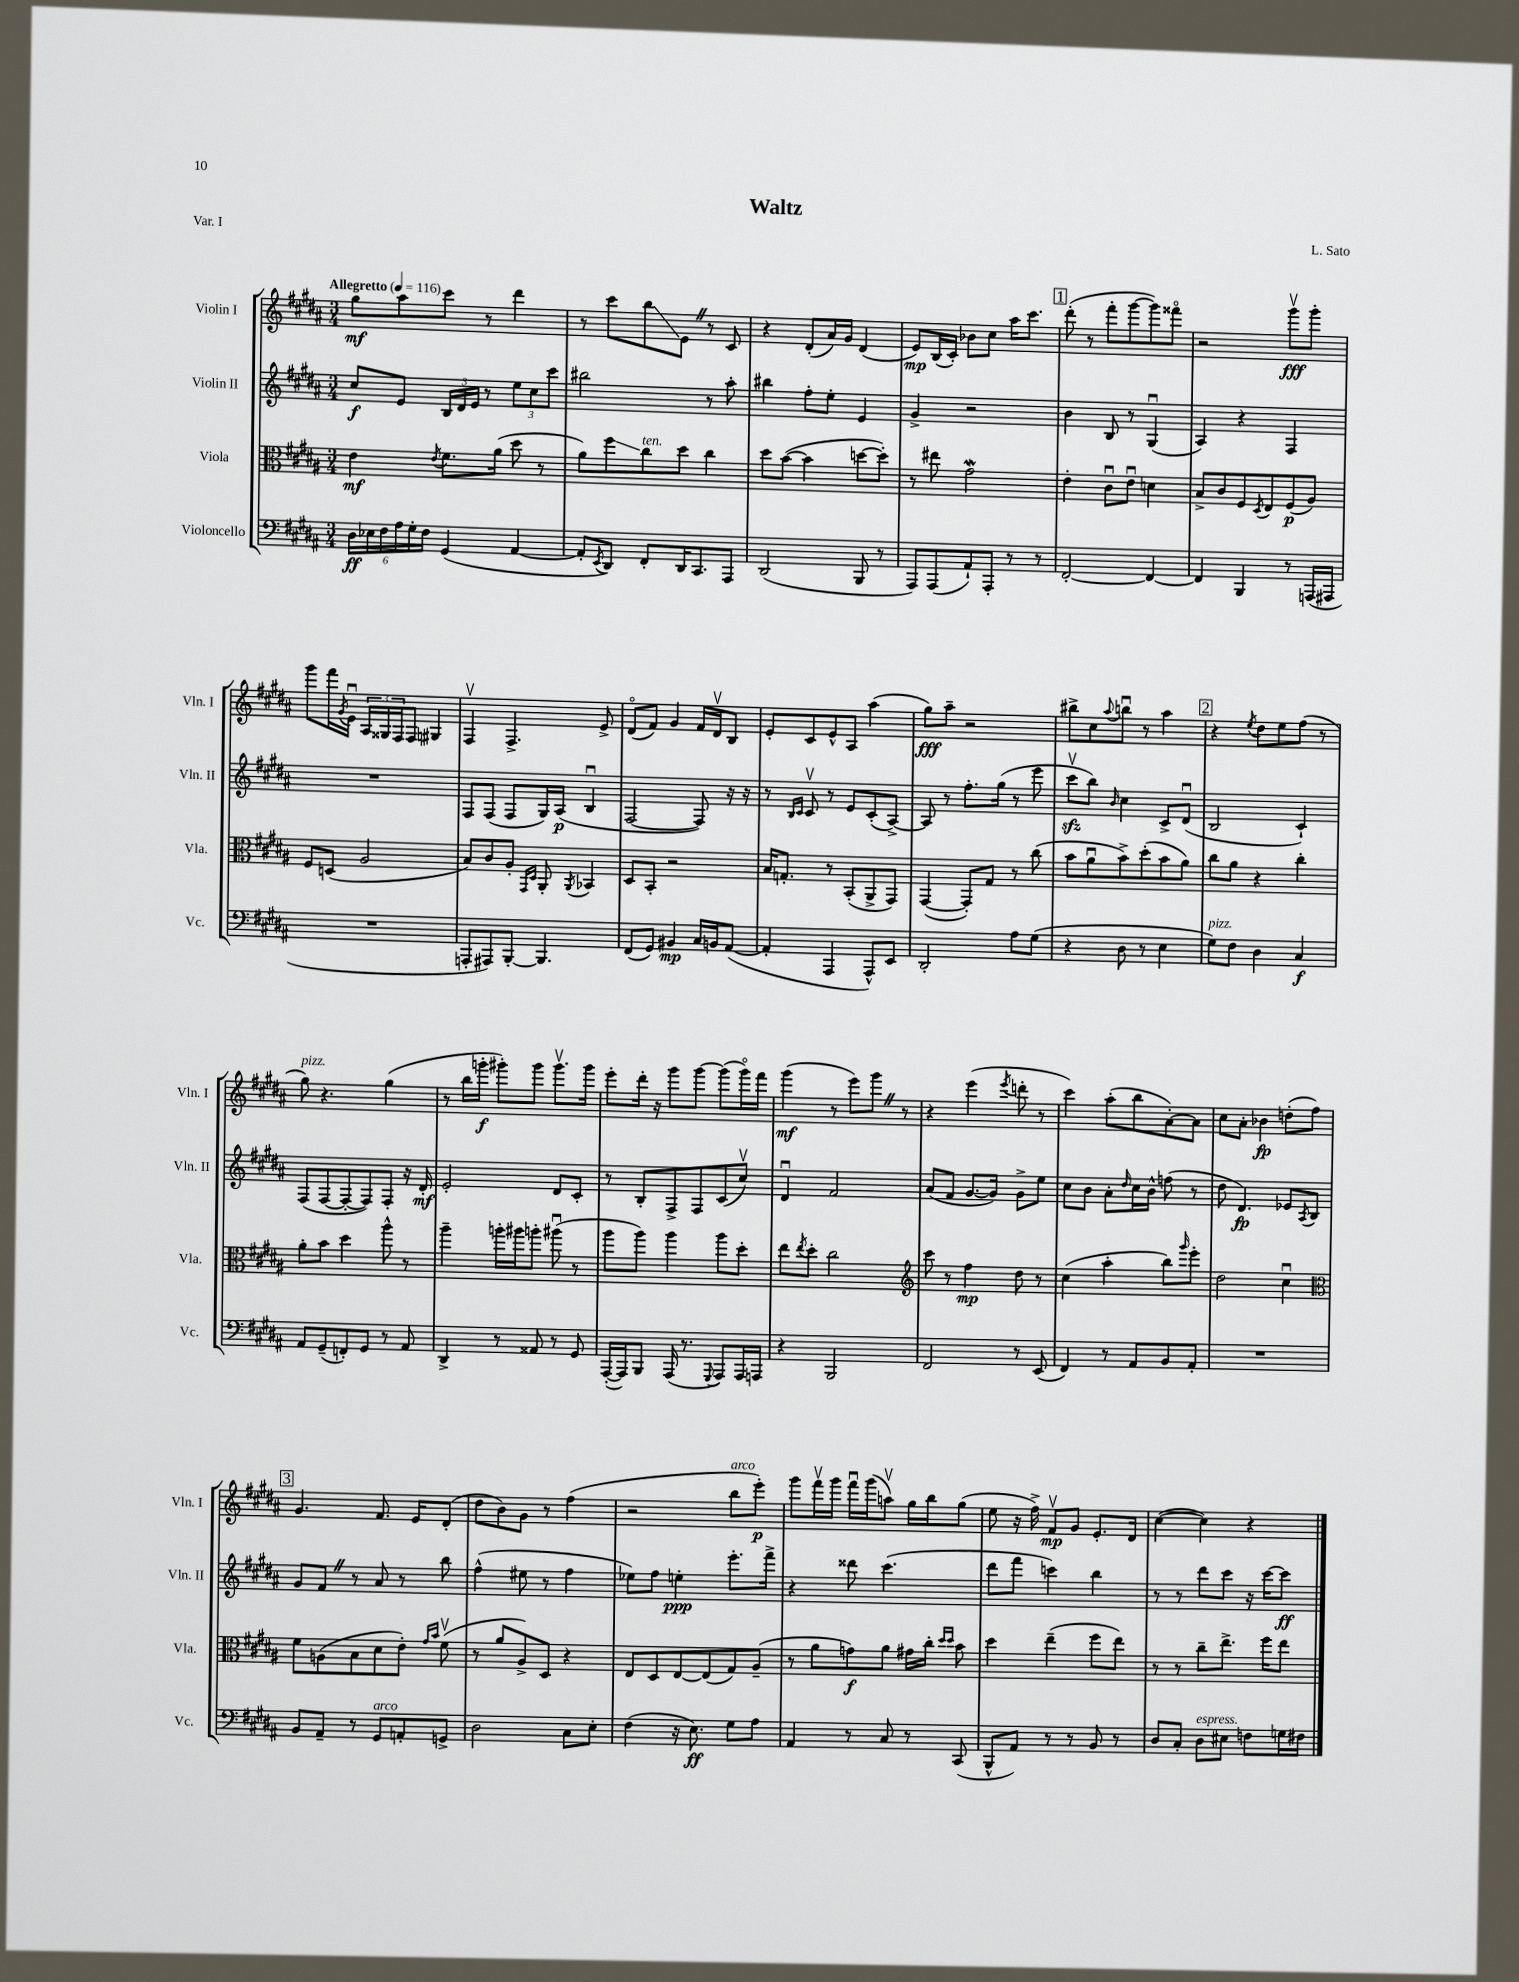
\header { title = "Waltz" composer = "L. Sato" piece = "Var. I" }
<<
\new StaffGroup <<
\new Staff = "s0" \with { instrumentName = "Violin I" shortInstrumentName = "Vln. I" } {
    \clef treble \key b \major \numericTimeSignature \time 3/4 \tempo "Allegretto" 4 = 116
    gis''8\mf ais''8 cis'''8 r8 dis'''4 |
    r8 cis'''8 b''8\glissando e'8 \once \override BreathingSign.text = \markup { \musicglyph "scripts.caesura.straight" } \breathe r8 cis'8 |
    r4 dis'8-.( ais'16) gis'16 dis'4( |
    e'8\mp) b16( cis'16-.) bes'8 cis''8 ais''16 cis'''8. |
    \mark \markup { \box "1" } dis'''8-.( r8 fis'''8-. gis'''8~ gis'''8) fisis'''8\flageolet |
    r2 gis'''8\upbow\fff gis'''8-. |
    gis'''8 fis'''16 \acciaccatura { gis'8 } e'16\downbow \tuplet 3/2 { ais16 gisis16 fis16 } fis8 gis4 |
    fis4\upbow fis4.-> e'8-> |
    dis'8\flageolet( fis'8) gis'4 fis'16 dis'16\upbow b8 |
    e'8-. cis'8 e'8-^ ais8 ais''4( |
    gis''8\fff) ais''8-- r2 |
    bis''8-> cis''8 \appoggiatura { ais''8 } b''8\downbow r8 ais''4 |
    \mark \markup { \box "2" } r4 \acciaccatura { e''8 } dis''8 e''8 fis''8( r8 |
    gis''8^\markup { \italic "pizz." }) r4. gis''4( |
    r8 b''16 g'''16-.\f gis'''8-.) gis'''8 gis'''8.\upbow gis'''16 |
    e'''8-. dis'''16-. r16 gis'''8 gis'''8~ gis'''8( gis'''16\flageolet) fis'''16 |
    gis'''4\mf( r8 e'''8) gis'''8 \once \override BreathingSign.text = \markup { \musicglyph "scripts.caesura.straight" } \breathe r8 |
    r4 e'''4( \acciaccatura { e'''8 } d'''8-. r8 |
    cis'''4) ais''8-.( b''8 ais'8~-.) ais'8 |
    cis''8 ais'8-. bes'4\fp d''8-.( fis''8) |
    \mark \markup { \box "3" } gis'4. fis'8. e'16 dis'8-.( |
    dis''8 b'8) gis'8 r8 fis''4( |
    r2 b''8^\markup { \italic "arco" } e'''8-.\p) |
    gis'''8 fis'''16\upbow gis'''16 fis'''16\downbow gis'''16( a''8\upbow) gis''16 b''16 gis''8( |
    e''8 r16 fis''16->) fis'8\upbow\mp gis'8 e'8.-. dis'16 |
    cis''4~( cis''4) r4 \bar "|." |
}
\new Staff = "s1" \with { instrumentName = "Violin II" shortInstrumentName = "Vln. II" } {
    \clef treble \key b \major \numericTimeSignature \time 3/4
    cis''8\f e'8 \tuplet 3/2 { b16 dis'16 e'16 } r8 \tuplet 3/2 { e''8 cis''8 cis'''8 } |
    bis''2 r8 ais''8-. |
    bis''4 fis''8-. e''8-. e'4 |
    gis'4-> r2 |
    \mark \markup { \box "1" } b'4 b8 r8 gis4\downbow( |
    ais4) r4 fis4 |
    R2. |
    fis8 fis8( fis8 gis16) ais16\p( b4\downbow |
    fis2~ fis8) r16 r16 |
    r8 \grace { b16 cis'16 } cis'8\upbow r8 e'8 cis'8-.( ais8~->) |
    ais8 r8 fis''8.-. gis''16( r8 e'''8 |
    cis'''8\upbow\sfz b''8) \grace { b'16 } cis''4 cis'8-> dis'8\downbow( |
    \mark \markup { \box "2" } b2 cis'4-!) |
    fis8( fis8~ fis8~-. fis8) fis8-. r16 dis'16-.\mf |
    e'2-. dis'8 cis'8-. |
    r8 b8-. fis8-> fis8 cis'8( cis''8\upbow) |
    dis'4\downbow fis'2 |
    ais'8( fis'8 gis'8.~ gis'16) gis'8-> e''8 |
    cis''8 b'8 ais'8-. \grace { dis''16 } cis''16 b'16-^ f''8( r8 |
    dis''8 dis'4.\fp) ees'8 \acciaccatura { ais8 } b8 |
    \mark \markup { \box "3" } gis'8 fis'8 \once \override BreathingSign.text = \markup { \musicglyph "scripts.caesura.straight" } \breathe r8 ais'8 r8 b''8 |
    fis''4-^( eis''8 r8 fis''4 |
    ees''8) fis''8 e''4-.\ppp e'''8.-. fis'''16-> |
    r4 disis'''8 cis'''4.( |
    dis'''8 fis'''8 c'''4) b''4 |
    r8 r8 dis'''8 cis'''8 r16 cis'''16~ cis'''8\ff \bar "|." |
}
\new Staff = "s2" \with { instrumentName = "Viola" shortInstrumentName = "Vla." } {
    \clef alto \key b \major \numericTimeSignature \time 3/4
    e'4\mf \acciaccatura { e'8 } fis'8. ais'16( dis''8 r8 |
    ais'8) fis''8\glissando cis''8^\markup { \italic "ten." } dis''8 cis''4 |
    dis''8 b'8~( b'4 d''8~ d''8-.) |
    r8 eis''8 gis'2\mordent |
    \mark \markup { \box "1" } e'4-. cis'8\downbow e'8\downbow d'4 |
    b8-> cis'8 fis8 \acciaccatura { dis8 } e8 fis8\p( ais8) |
    fis8 d8( ais2 |
    b8) cis'8 ais8-. \grace { gis,16 dis16 } ais,8-. \acciaccatura { ais,8 } bes,4 |
    dis8 b,8-. r2 |
    b16 g8.-. r8 b,8-.( ais,8-> gis,8) |
    gis,4~( gis,8-.) gis8 r8 cis''8( |
    b'8 ais'8\downbow b'8->) dis''8-.( b'8 ais'8) |
    \mark \markup { \box "2" } cis''8 ais'8 r4 cis''4-. |
    ais'8-. b'8 dis''4 ais''8-^ r8 |
    ais''4-- a''16-. ais''16 a''8-. ais''8\downbow( r8 |
    ais''8 ais''8) ais''4 ais''8 dis''8-. |
    e''8 \acciaccatura { e''8 } dis''8-. cis''2 |
    \clef treble cis'''8 r8 fis''4\mp dis''8 r8 |
    cis''4( ais''4-. b''8) \grace { gis'''16 } e'''8-. |
    dis''2 cis''4\downbow |
    \mark \markup { \box "3" } \clef alto fis'8 a8( b8 dis'8 e'8-.) \grace { gis'16 b'16 } fis'8\upbow( |
    r8 ais'8 ais8->) dis8 r4 |
    e8 dis8 e8~ e8( gis8) ais8--( |
    r8 ais'8 g'8\f) ais'8 gis'16 cis''16-. \grace { dis''16 dis''16 } b'8 |
    dis''4 e''4--( fis''8 e''8) |
    r8 r8 cis''8-- e''8.-> fis''16 e''8 \bar "|." |
}
\new Staff = "s3" \with { instrumentName = "Violoncello" shortInstrumentName = "Vc." } {
    \clef bass \key b \major \numericTimeSignature \time 3/4
    \tuplet 6/4 { dis16\ff ees16 fis16 ais16 gis16-. fis16 } gis,4( ais,4~ |
    ais,8-. \acciaccatura { e,8 } dis,8) fis,8-. dis,16 cis,8. ais,,8 |
    dis,2( b,,8 r8 |
    ais,,8) ais,,8( ais,8-!) ais,,8-. r8 r8 |
    \mark \markup { \box "1" } fis,2~-. fis,4~ |
    fis,4 b,,4 r8 a,,16( ais,,16 |
    R2. |
    a,,8-. ais,,8) b,,8~-. b,,4. |
    fis,8( gis,8) bis,4\mp cis16 b,16 ais,8~( |
    ais,4-. ais,,4 ais,,8-^) e,8 |
    dis,2-. ais8 gis8( |
    r4 dis8 r8 e4 |
    \mark \markup { \box "2" } gis8^\markup { \italic "pizz." }) fis8 dis4 cis4\f |
    ais,8 gis,8--( f,8-.) gis,8 r8 ais,8 |
    dis,4-> r8 aisis,8 r8 gis,8 |
    ais,,16~-.( ais,,16) b,,8 ais,,16( r8. \appoggiatura { gis,,8 } ais,,8) ais,,16 a,,16 |
    r4 b,,2 |
    fis,2 r8 e,8( |
    fis,4) r8 ais,8 b,8 ais,8-. |
    R2. |
    \mark \markup { \box "3" } b,8 ais,8-- r8 gis,8^\markup { \italic "arco" } a,8-. g,8-> |
    dis2 cis8 e8-. |
    fis4( r16 e8.\ff) gis8 ais8 |
    ais,4 r8 cis8 r8 cis,8( |
    b,,8-^ ais,8) r8 r8 b,8 r8 |
    dis8 cis8-. dis8^\markup { \italic "espress." } eis8 f8 g16 fis16 \bar "|." |
}
>>
>>
\layout { \context { \Score \remove "Bar_number_engraver" } }
